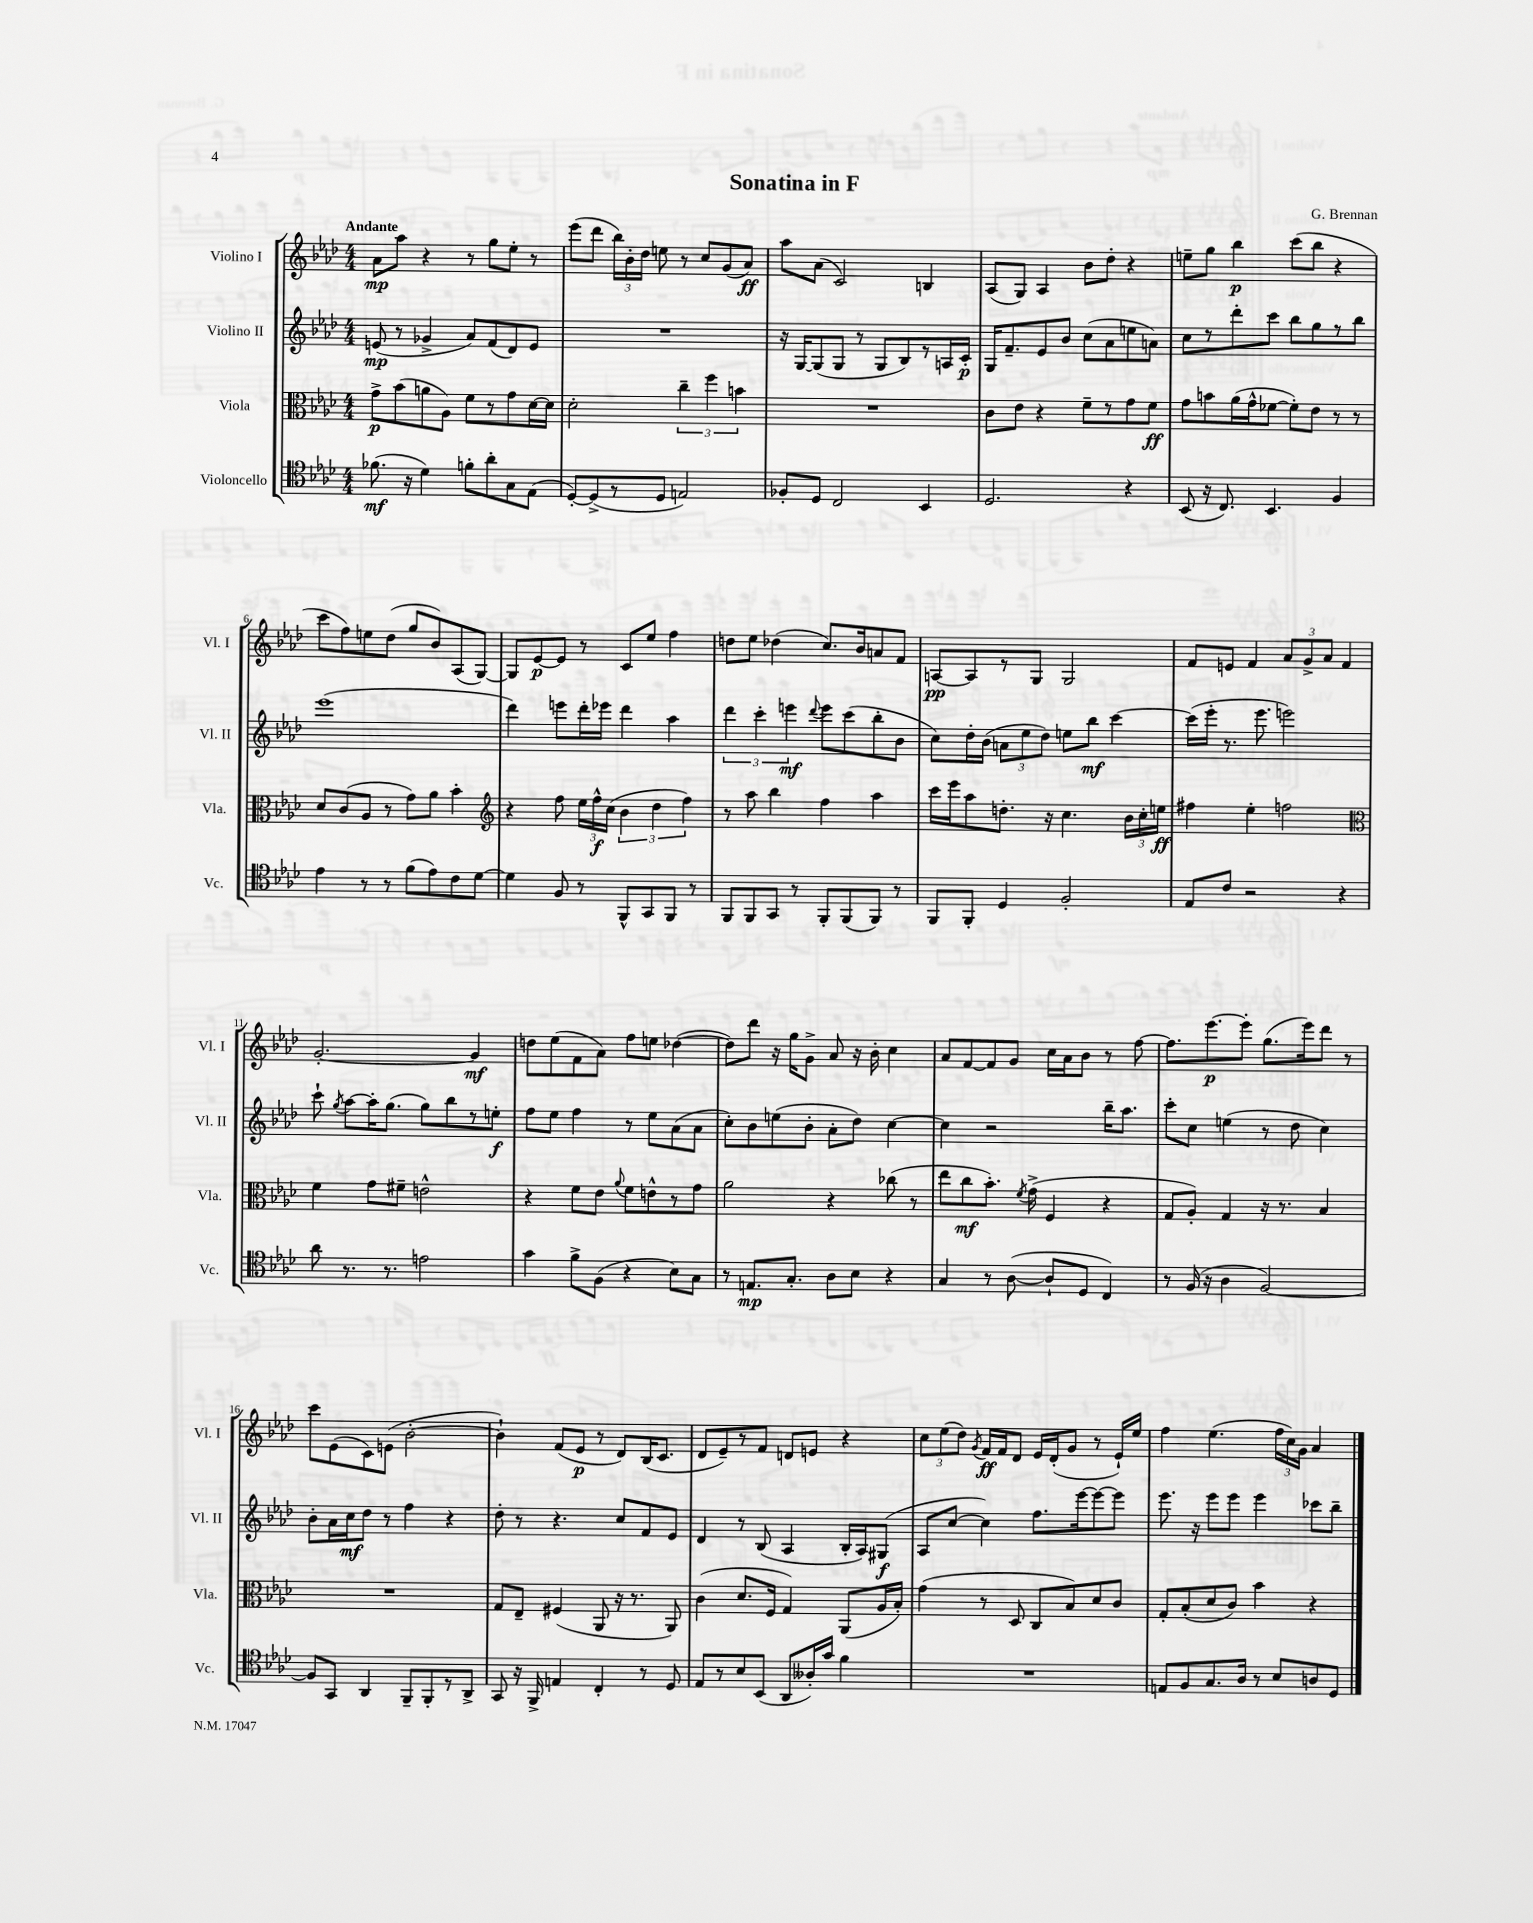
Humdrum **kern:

**kern	**dynam	**kern	**dynam	**kern	**dynam	**kern	**dynam
*part4	*part4	*part3	*part3	*part2	*part2	*part1	*part1
*staff4	*staff4	*staff3	*staff3	*staff2	*staff2	*staff1	*staff1
*I"Violoncello	*	*I"Viola	*	*I"Violino II	*	*I"Violino I	*
*I'Vc.	*	*I'Vla.	*	*I'Vl. II	*	*I'Vl. I	*
*clefC4	*	*clefC3	*	*clefG2	*	*clefG2	*
*k[b-e-a-d-]	*	*k[b-e-a-d-]	*	*k[b-e-a-d-]	*	*k[b-e-a-d-]	*
*M4/4	*	*M4/4	*	*M4/4	*	*M4/4	*
=1	=1	=1	=1	=1	=1	=1	=1
!	!	!	!	!	!	!LO:TX:a:B:t=Andante	!
(8.f-X\	mf	8g^\L	p	(8en/	mp	8a-\L	mp
.	.	(8b-\	.	8r	.	8aa-\J	.
16r	.	.	.	.	.	.	.
4d-\)	.	8an\	.	4g-X^/	.	4r	.
.	.	8A-\J)	.	.	.	.	.
8fn'\L	.	8f\L	.	8a-/L)	.	8r	.
8a-'\	.	8r	.	(8f/	.	8gg\L	.
8G\	.	8g\	.	8d-/)	.	8ee-'\J	.
(8E-\J	.	[16d-\L	.	8e/J	.	8r	.
.	.	16d-\JJ]	.	.	.	.	.
=2	=2	=2	=2	=2	=2	=2	=2
[8D-'/L)	.	2d-'\	.	1r	.	(8eee-\L	.
(8D-^/]	.	.	.	.	.	8ddd-\J	.
8r	.	.	.	.	.	24bb-\LL)	.
.	.	.	.	.	.	24b-'\	.
.	.	.	.	.	.	24dd-\JJ	.
8D-/J	.	.	.	.	.	8een\	.
2En/)	.	6cc~\	.	.	.	8r	.
.	.	.	.	.	.	8cc/L	.
.	.	6ff\	.	.	.	.	.
.	.	.	.	.	.	(8g/	.
.	.	6bn\	.	.	.	.	.
.	.	.	.	.	.	8a-/J)	ff
=3	=3	=3	=3	=3	=3	=3	=3
8F-X'/L	.	1r	.	16r	.	8aa-\L	.
.	.	.	.	[16G/KL	.	.	.
8D-/J	.	.	.	(8G/]	.	(8a-\J	.
2C/	.	.	.	8G/J	.	2c/)	.
.	.	.	.	8r	.	.	.
.	.	.	.	8G/L	.	.	.
.	.	.	.	8B-/)	.	.	.
4BB-/	.	.	.	8r	.	4Bn/	.
.	.	.	.	16An/L	.	.	.
.	.	.	.	16c'/JJ	p	.	.
=4	=4	=4	=4	=4	=4	=4	=4
2.D-/	.	8c\L	.	16G/KL	.	(8A-/L	.
.	.	.	.	8.f~/	.	.	.
.	.	8e-\J	.	.	.	8G/J)	.
.	.	4r	.	8e-/	.	4A-/	.
.	.	.	.	8b-/J	.	.	.
.	.	8f~\L	.	(8cc\L	.	8b-\L	.
.	.	8r	.	8a-\	.	8dd-'\J	.
4r	.	8g\	.	8een\	.	4r	.
.	.	8f\J	ff	8an\J)	.	.	.
=5	=5	=5	=5	=5	=5	=5	=5
(8BB-/	.	8g\L	.	8cc\L	.	8een~\L	.
16r	.	8bn\	.	8r	.	8gg\J	.
8.C/)	.	.	.	.	.	.	.
.	.	(16a-\L	.	8ddd-'\	.	4bb-\	p
.	.	16g^^\J	.	.	.	.	.
4.BB-/	.	[8f-X\J	.	8ccc\J	.	.	.
.	.	8f-'\L])	.	8bb-\L	.	(8ccc\L	.
.	.	8e-\J	.	8gg\	.	8bb-\J	.
4F/	.	8r	.	8r	.	4r	.
.	.	8r	.	8bb-\J	.	.	.
!!LO:LB:g=z
=6	=6	=6	=6	=6	=6	=6	=6
4e-\	.	8d-/L	.	(1eee-	.	8ccc\L	.
.	.	(8c/	.	.	.	8ff\)	.
8r	.	8A-/J	.	.	.	8een\	.
8r	.	8r	.	.	.	(8dd-\J	.
(8f\L	.	8g\L)	.	.	.	8gg/L	.
8e-\)	.	8a-\J	.	.	.	8b-/)	.
8c\	.	4b-'\	.	.	.	(8A-/	.
[8d-\J	.	.	.	.	.	[8G/J)	.
=7	=7	=7	=7	=7	=7	=7	=7
*	*	*clefG2	*	*	*	*	*
4d-\]	.	4r	.	4ddd-\)	.	8G/L]	.
.	.	.	.	.	.	[8e-/	p
8F/	.	8ff\	.	8eeen\L	.	8e-/J]	.
8r	.	24ee-\LL	.	16ddd-'\L	.	8r	.
.	.	24ff^^\	f	.	.	.	.
.	.	.	.	16eee-X\JJ	.	.	.
.	.	(24cc\JJ	.	.	.	.	.
8FF^^/L	.	6b-\	.	4ddd-\	.	8c/L	.
8GG/	.	.	.	.	.	8ee-/J	.
.	.	6dd-\	.	.	.	.	.
8FF/J	.	.	.	4aa-\	.	4ff\	.
.	.	6ff\)	.	.	.	.	.
8r	.	.	.	.	.	.	.
=8	=8	=8	=8	=8	=8	=8	=8
8FF/L	.	8r	.	6ddd-\	.	8ddn\L	.
8FF/	.	8aa-\	.	.	.	8ee-\J	.
.	.	.	.	6ccc'\	.	.	.
8GG/J	.	4bb-\	.	.	.	(4dd-X\	.
.	.	.	.	6eeen\	mf	.	.
8r	.	.	.	.	.	.	.
.	.	.	.	8qqddd-/	.	.	.
8FF'/L	.	4ff\	.	8eee\L	.	8.cc/L)	.
(8FF/	.	.	.	(8ccc\	.	.	.
.	.	.	.	.	.	16b-/k	.
8FF/J)	.	4aa-\	.	8bb-'\	.	8an/	.
8r	.	.	.	8b-\J	.	8f/J	.
=9	=9	=9	=9	=9	=9	=9	=9
8FF/L	.	16ccc\LL	.	8cc\L)	.	[8An/L	pp
.	.	16eee-\J	.	.	.	.	.
8FF'/J	.	8aa-\	.	16dd-'\L	.	8A/]	.
.	.	.	.	(16b-\JJ	.	.	.
4D-/	.	8.ddn'\J	.	12an\L	.	8r	.
.	.	.	.	12ee-\	.	.	.
.	.	.	.	.	.	8G/J	.
.	.	.	.	12dd-\J)	.	.	.
.	.	16r	.	.	.	.	.
2F'/	.	4.cc\	.	8een\L	.	2G/	.
.	.	.	.	8bb-\J	mf	.	.
.	.	.	.	[4ccc\	.	.	.
.	.	24b-\LL	.	.	.	.	.
.	.	24cc'\	.	.	.	.	.
.	.	24een\JJ	ff	.	.	.	.
=10	=10	=10	=10	=10	=10	=10	=10
8E-/L	.	4ff#X\	.	(16ccc\LL]	.	8f/L	.
.	.	.	.	16eee-'\JJ	.	.	.
8c/J	.	.	.	8.r	.	8en/J	.
2r	.	4ee-'\	.	.	.	4f/	.
.	.	.	.	8.eee-\	.	.	.
.	.	2ffn\	.	2eeen\)	.	12a-/L	.
.	.	.	.	.	.	12g^/	.
.	.	.	.	.	.	12a-/J	.
4r	.	.	.	.	.	4f/	.
!!LO:LB:g=z
=11	=11	=11	=11	=11	=11	=11	=11
*	*	*clefC3	*	*	*	*	*
8a-\	.	4f\	.	8ccc`\	.	[2.g'/	.
.	.	.	.	8qgg/	.	.	.
8.r	.	.	.	[8aa-\L	.	.	.
.	.	8g\L	.	16aa-'\K]	.	.	.
8.r	.	.	.	(8.gg\J	.	.	.
.	.	8f#X~\J	.	.	.	.	.
2en\	.	2en^^\	.	8gg\L)	.	.	.
.	.	.	.	8bb-\	.	.	.
.	.	.	.	8r	.	4g/]	mf
.	.	.	.	8een'\J	f	.	.
=12	=12	=12	=12	=12	=12	=12	=12
4g\	.	4r	.	8ff\L	.	8ddn\L	.
.	.	.	.	8ee-\J	.	(8ee-\	.
8f^\L	.	8f\L	.	4ff\	.	8f\	.
(8F\J	.	8e-\J	.	.	.	8a-\J)	.
.	.	8qqa-/	.	.	.	.	.
4r	.	8f\L	.	8r	.	8ff\L	.
.	.	8en^^\	.	8ee-\L	.	8een\J	.
8B-\L)	.	8r	.	(8a-\	.	([4dd-X\	.
8G\J	.	8g\J	.	8a-\J	.	.	.
=13	=13	=13	=13	=13	=13	=13	=13
8r	.	2a-\	.	8cc'\L)	.	8dd-\L])	.
8.En/L	mp	.	.	8b-\	.	8ddd-\J	.
.	.	.	.	(8een\	.	16r	.
8.G'/J	.	.	.	.	.	16gg\KL	.
.	.	.	.	8b-'\J	.	8g^\J	.
8A-\L	.	4r	.	8a-'\L	.	8a-/	.
8B-\J	.	.	.	8dd-\J)	.	16r	.
.	.	.	.	.	.	16b-'\	.
4r	.	(8cc-X\	.	[4cc\	.	4cc\	.
.	.	8r	.	.	.	.	.
=14	=14	=14	=14	=14	=14	=14	=14
4G/	.	8ee-\L	.	4cc\]	.	8a-/L	.
.	.	8cc\	mf	.	.	[8f/	.
8r	.	8.b-'\J)	.	2r	.	8f/]	.
([8A-\	.	.	.	.	.	8g/J	.
.	.	8qf/	.	.	.	.	.
.	.	(16g^\	.	.	.	.	.
8A-`/L]	.	4F/	.	.	.	16cc\LL	.
.	.	.	.	.	.	16a-\J	.
8D-/J	.	.	.	.	.	8b-\J	.
4C/)	.	4r	.	16bb-~\KL	.	8r	.
.	.	.	.	8.aa-\J	.	.	.
.	.	.	.	.	.	[8ff\	.
=15	=15	=15	=15	=15	=15	=15	=15
8r	.	8G/L	.	8ccc'\L	.	8.ff\L]	.
(16F/	.	8A-'/J)	.	8cc\J	.	.	.
16r	.	.	.	.	.	[8.eee-\	p
4A-\	.	4G/	.	(4een\	.	.	.
.	.	.	.	.	.	8eee-'\J]	.
[2F/)	.	16r	.	8r	.	(8.gg\L	.
.	.	8.r	.	.	.	.	.
.	.	.	.	8dd-\	.	.	.
.	.	.	.	.	.	16eee-\k)	.
.	.	4B-/	.	4cc\)	.	8ddd-\J	.
.	.	.	.	.	.	8r	.
!!LO:LB:g=z
=16	=16	=16	=16	=16	=16	=16	=16
8F/L]	.	1r	.	8b-'\L	.	8ccc\L	.
8GG/J	.	.	.	16a-\L	.	(8e-\	.
.	.	.	.	16cc\J	mf	.	.
4AA-/	.	.	.	8dd-\J	.	8c\)	.
.	.	.	.	8r	.	(8en\J	.
8FF~/L	.	.	.	4ff\	.	[2b-'\	.
8FF'/	.	.	.	.	.	.	.
8r	.	.	.	4r	.	.	.
8AA-^/J	.	.	.	.	.	.	.
=17	=17	=17	=17	=17	=17	=17	=17
8GG/	.	8G/L	.	8dd-'\	.	4b-`\])	.
16r	.	8E-~/J	.	8r	.	.	.
16FF^/	.	.	.	.	.	.	.
4En/	.	(4F#X/	.	4.r	.	(8f/L	.
.	.	.	.	.	.	8e-/J	p
4C'/	.	8AA-/	.	.	.	8r	.
.	.	16r	.	8cc/L	.	8d-/L)	.
.	.	8.r	.	.	.	.	.
8r	.	.	.	8f/	.	(16B-/K	.
.	.	.	.	.	.	8.c/J	.
8D-/	.	8AA-/)	.	8e-/J	.	.	.
=18	=18	=18	=18	=18	=18	=18	=18
8E-/L	.	(4c\	.	4d-/	.	8d-/L	.
8r	.	.	.	.	.	8e-~/)	.
8B-/	.	8.d-/L	.	8r	.	8r	.
(8BB-/J	.	.	.	(8B-/	.	8f/J	.
.	.	16F/Jk	.	.	.	.	.
8AA-/L	.	4G/)	.	4A-/	.	8dn/L	.
16A--X'/L)	.	.	.	.	.	8en/J	.
16g/JJ	.	.	.	.	.	.	.
4f\	.	(8AA-/L	.	16B-'/LL	.	4r	.
.	.	.	.	16A-/J)	.	.	.
.	.	16A-/L	.	(8G#X/J	f	.	.
.	.	16B-'/JJ)	.	.	.	.	.
=19	=19	=19	=19	=19	=19	=19	=19
1r	.	(4g\	.	8A-/L	.	12cc\L	.
.	.	.	.	.	.	(12ee-\	.
.	.	.	.	[8cc/J	.	.	.
.	.	.	.	.	.	12dd-\J)	.
.	.	.	.	.	.	8qg/	.
.	.	8r	.	4cc\])	.	16f/LL	ff
.	.	.	.	.	.	16f/J	.
.	.	8D-/	.	.	.	8d-/J	.
.	.	8C/L	.	8.ff\L	.	16e-/LL	.
.	.	.	.	.	.	(16d-'/J	.
.	.	8B-/)	.	.	.	8g/J	.
.	.	.	.	[16eee-\k	.	.	.
.	.	8d-/	.	8eee-\_	.	8r	.
.	.	8c/J	.	8eee-\J]	.	16e-`/LL)	.
.	.	.	.	.	.	16ee-/JJ	.
=20	=20	=20	=20	=20	=20	=20	=20
8En/L	.	8G'/L	.	8.eee-\	.	4ff\	.
8F/	.	(8B-'/	.	.	.	.	.
.	.	.	.	16r	.	.	.
8.G/	.	8d-/	.	8eee-\L	.	(4.ee-\	.
.	.	8c/J)	.	8eee-\J	.	.	.
16A-/Jk	.	.	.	.	.	.	.
8r	.	4b-\	.	4eee-\	.	.	.
8B-/L	.	.	.	.	.	24ff\LL	.
.	.	.	.	.	.	24cc\)	.
.	.	.	.	.	.	24g\JJ	.
8An/	.	4r	.	8ccc-X\L	.	4a-/	.
8D-/J	.	.	.	8bb-~\J	.	.	.
==	==	==	==	==	==	==	==
*-	*-	*-	*-	*-	*-	*-	*-
